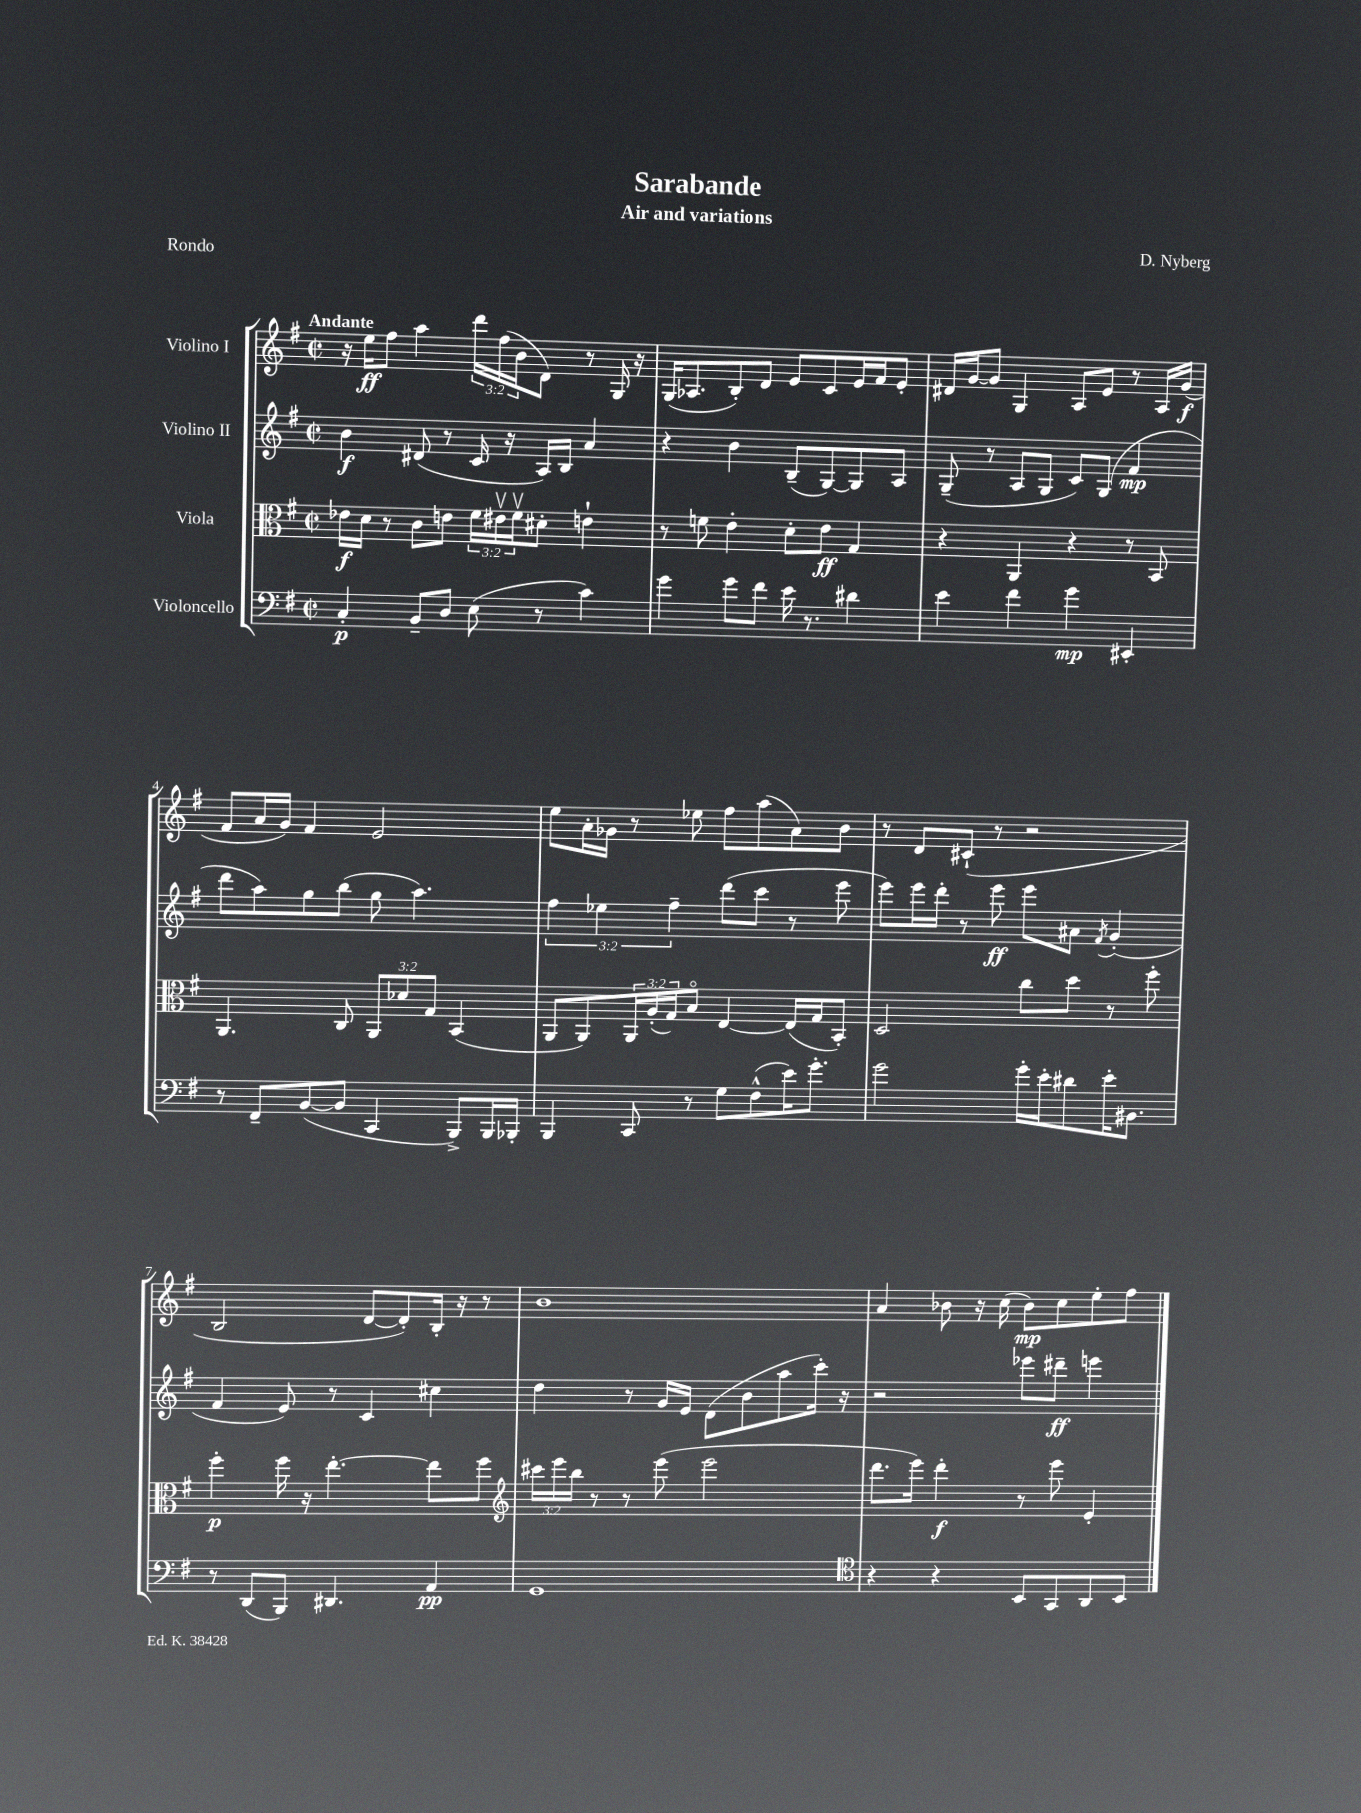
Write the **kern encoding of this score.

**kern	**dynam	**kern	**dynam	**kern	**dynam	**kern	**dynam
*part4	*part4	*part3	*part3	*part2	*part2	*part1	*part1
*staff4	*staff4	*staff3	*staff3	*staff2	*staff2	*staff1	*staff1
*I"Violoncello	*	*I"Viola	*	*I"Violino II	*	*I"Violino I	*
*clefF4	*	*clefC3	*	*clefG2	*	*clefG2	*
*k[f#]	*	*k[f#]	*	*k[f#]	*	*k[f#]	*
*M2/2	*	*M2/2	*	*M2/2	*	*M2/2	*
*met(c|)	*	*met(c|)	*	*met(c|)	*	*met(c|)	*
=1	=1	=1	=1	=1	=1	=1	=1
!	!	!	!	!	!	!LO:TX:a:B:t=Andante	!
4C'/	p	16e-X\LL	f	4b\	f	16r	.
.	.	16d\JJ	.	.	.	16ee\KL	ff
.	.	8r	.	.	.	8ff#\J	.
8BB~/L	.	8c\L	.	(8d#X/	.	4aa\	.
8D/J	.	8en\J	.	8r	.	.	.
(8E\	.	24f#\LL	.	16c/	.	24ddd\LL	.
.	.	24e#Xv\	.	.	.	(24ff#\	.
.	.	.	.	16r	.	.	.
.	.	24f#v\J	.	.	.	24b\J	.
8r	.	8d#X'\J	.	16A/LL)	.	8d\J)	.
.	.	.	.	16B/JJ	.	.	.
4c\)	.	4en`\	.	4a/	.	8r	.
.	.	.	.	.	.	16G/	.
.	.	.	.	.	.	16r	.
=2	=2	=2	=2	=2	=2	=2	=2
4g\	.	8r	.	4r	.	(16G/KL	.
.	.	.	.	.	.	8.A-X/	.
.	.	8fn\	.	.	.	.	.
8g\L	.	4e'\	.	4b\	.	8B'/)	.
8f#\J	.	.	.	.	.	8d/J	.
16e\	.	8d'\L	.	(8B~/L	.	8e/L	.
8.r	.	.	.	.	.	.	.
.	.	8e\J	ff	[8G/)	.	8c/	.
4d#X\	.	4G/	.	8G/]	.	16e/L	.
.	.	.	.	.	.	16f#/J	.
.	.	.	.	8A/J	.	8e'/J	.
=3	=3	=3	=3	=3	=3	=3	=3
4e\	.	4r	.	(8G~/	.	16d#X/LL	.
.	.	.	.	.	.	[16g/J	.
.	.	.	.	8r	.	8g/J]	.
4f#\	.	4AA/	.	8A/L	.	4G/	.
.	.	.	.	8G/J	.	.	.
4g\	mp	4r	.	8c/L)	.	8A/L	.
.	.	.	.	(8G/J	.	8e/J	.
4EE#X'/	.	8r	.	4f#/	mp	8r	.
.	.	8BB/	.	.	.	16A/LL	.
.	.	.	.	.	.	(16g/JJ	f
!!LO:LB:g=z
=4	=4	=4	=4	=4	=4	=4	=4
8r	.	4.AA/	.	8ddd\L	.	8f#/L	.
8FF#~/L	.	.	.	8aa\)	.	16a/L	.
.	.	.	.	.	.	16g/JJ)	.
([8BB/	.	.	.	8gg\	.	4f#/	.
8BB/J]	.	8C/	.	(8bb\J	.	.	.
4CC/	.	12AA/L	.	8gg\	.	2e/	.
.	.	12d-X/	.	.	.	.	.
.	.	.	.	4.aa\)	.	.	.
.	.	12G/J	.	.	.	.	.
8BBB^/L)	.	(4BB/	.	.	.	.	.
16BBB/L	.	.	.	.	.	.	.
16BBB-X'/JJ	.	.	.	.	.	.	.
=5	=5	=5	=5	=5	=5	=5	=5
4BBB/	.	8AA/L	.	6ff#\	.	8ee\L	.
.	.	8AA/)	.	.	.	16a'\L	.
.	.	.	.	6ee-X\	.	.	.
.	.	.	.	.	.	16g-X\JJ	.
8CC/	.	24AA/L	.	.	.	8r	.
.	.	(24A'/	.	.	.	.	.
.	.	24G/J)	.	6ff#~\	.	.	.
8r	.	8B/J	.	.	.	8ee-X\	.
8G\L	.	[4E/	.	(8ddd\L	.	8ff#\L	.
(8F#^^\	.	.	.	8ccc\J	.	(8aa\	.
16e\K)	.	(16E/LL]	.	8r	.	8a\)	.
8.g'\J	.	16G/J	.	.	.	.	.
.	.	8BB'/J)	.	8eee\	.	8b\J	.
=6	=6	=6	=6	=6	=6	=6	=6
2g\	.	2D/	.	8eee\L)	.	8r	.
.	.	.	.	16eee\L	.	8d/L	.
.	.	.	.	16ddd'\JJ	.	.	.
.	.	.	.	8r	.	(8c#X`/J	.
.	.	.	.	8eee\	ff	8r	.
16g'\LL	.	8cc\L	.	8eee\L	.	2r	.
16e'\J	.	.	.	.	.	.	.
8d#X\	.	8dd\J	.	8a#X\J	.	.	.
.	.	.	.	8qf#/	.	.	.
16e'\K	.	8r	.	(4g'/	.	.	.
8.BB#X\J	.	.	.	.	.	.	.
.	.	8ff#'\	.	.	.	.	.
!!LO:LB:g=z
=7	=7	=7	=7	=7	=7	=7	=7
8r	.	4ff#'\	p	4f#/	.	2B/	.
(8DD/L	.	.	.	.	.	.	.
8BBB/J)	.	16ff#\	.	8e/)	.	.	.
.	.	16r	.	.	.	.	.
4.DD#X/	.	[4.ee'\	.	8r	.	.	.
.	.	.	.	4c/	.	[8d/L	.
.	.	.	.	.	.	8d'/])	.
4AA/	pp	8ee\L]	.	4cc#X\	.	16B'/Jk	.
.	.	.	.	.	.	16r	.
.	.	8ff#\J	.	.	.	8r	.
=8	=8	=8	=8	=8	=8	=8	=8
*	*	*clefG2	*	*	*	*	*
1GG	.	24ccc#X\LL	.	4dd\	.	1b	.
.	.	24eee\	.	.	.	.	.
.	.	24bb\JJ	.	.	.	.	.
.	.	8r	.	.	.	.	.
.	.	8r	.	8r	.	.	.
.	.	(8eee\	.	16g/LL	.	.	.
.	.	.	.	16e/JJ	.	.	.
.	.	2eee\	.	(8d\L	.	.	.
.	.	.	.	8b\	.	.	.
.	.	.	.	8aa\	.	.	.
.	.	.	.	16ccc'\Jk)	.	.	.
.	.	.	.	16r	.	.	.
=9	=9	=9	=9	=9	=9	=9	=9
*clefC4	*	*	*	*	*	*	*
4r	.	8.ddd\L	.	2r	.	4a/	.
.	.	16eee\Jk)	.	.	.	.	.
4r	.	4ddd'\	f	.	.	8b-X\	.
.	.	.	.	.	.	16r	.
.	.	.	.	.	.	(16cc\	.
8BB/L	.	8r	.	8eee-X\L	.	8b-\L)	mp
8GG/	.	8eee\	.	8ddd#X~\J	ff	8cc\	.
8AA/	.	4e'/	.	4eeen\	.	8ee'\	.
8BB/J	.	.	.	.	.	8ff#\J	.
==	==	==	==	==	==	==	==
*-	*-	*-	*-	*-	*-	*-	*-
